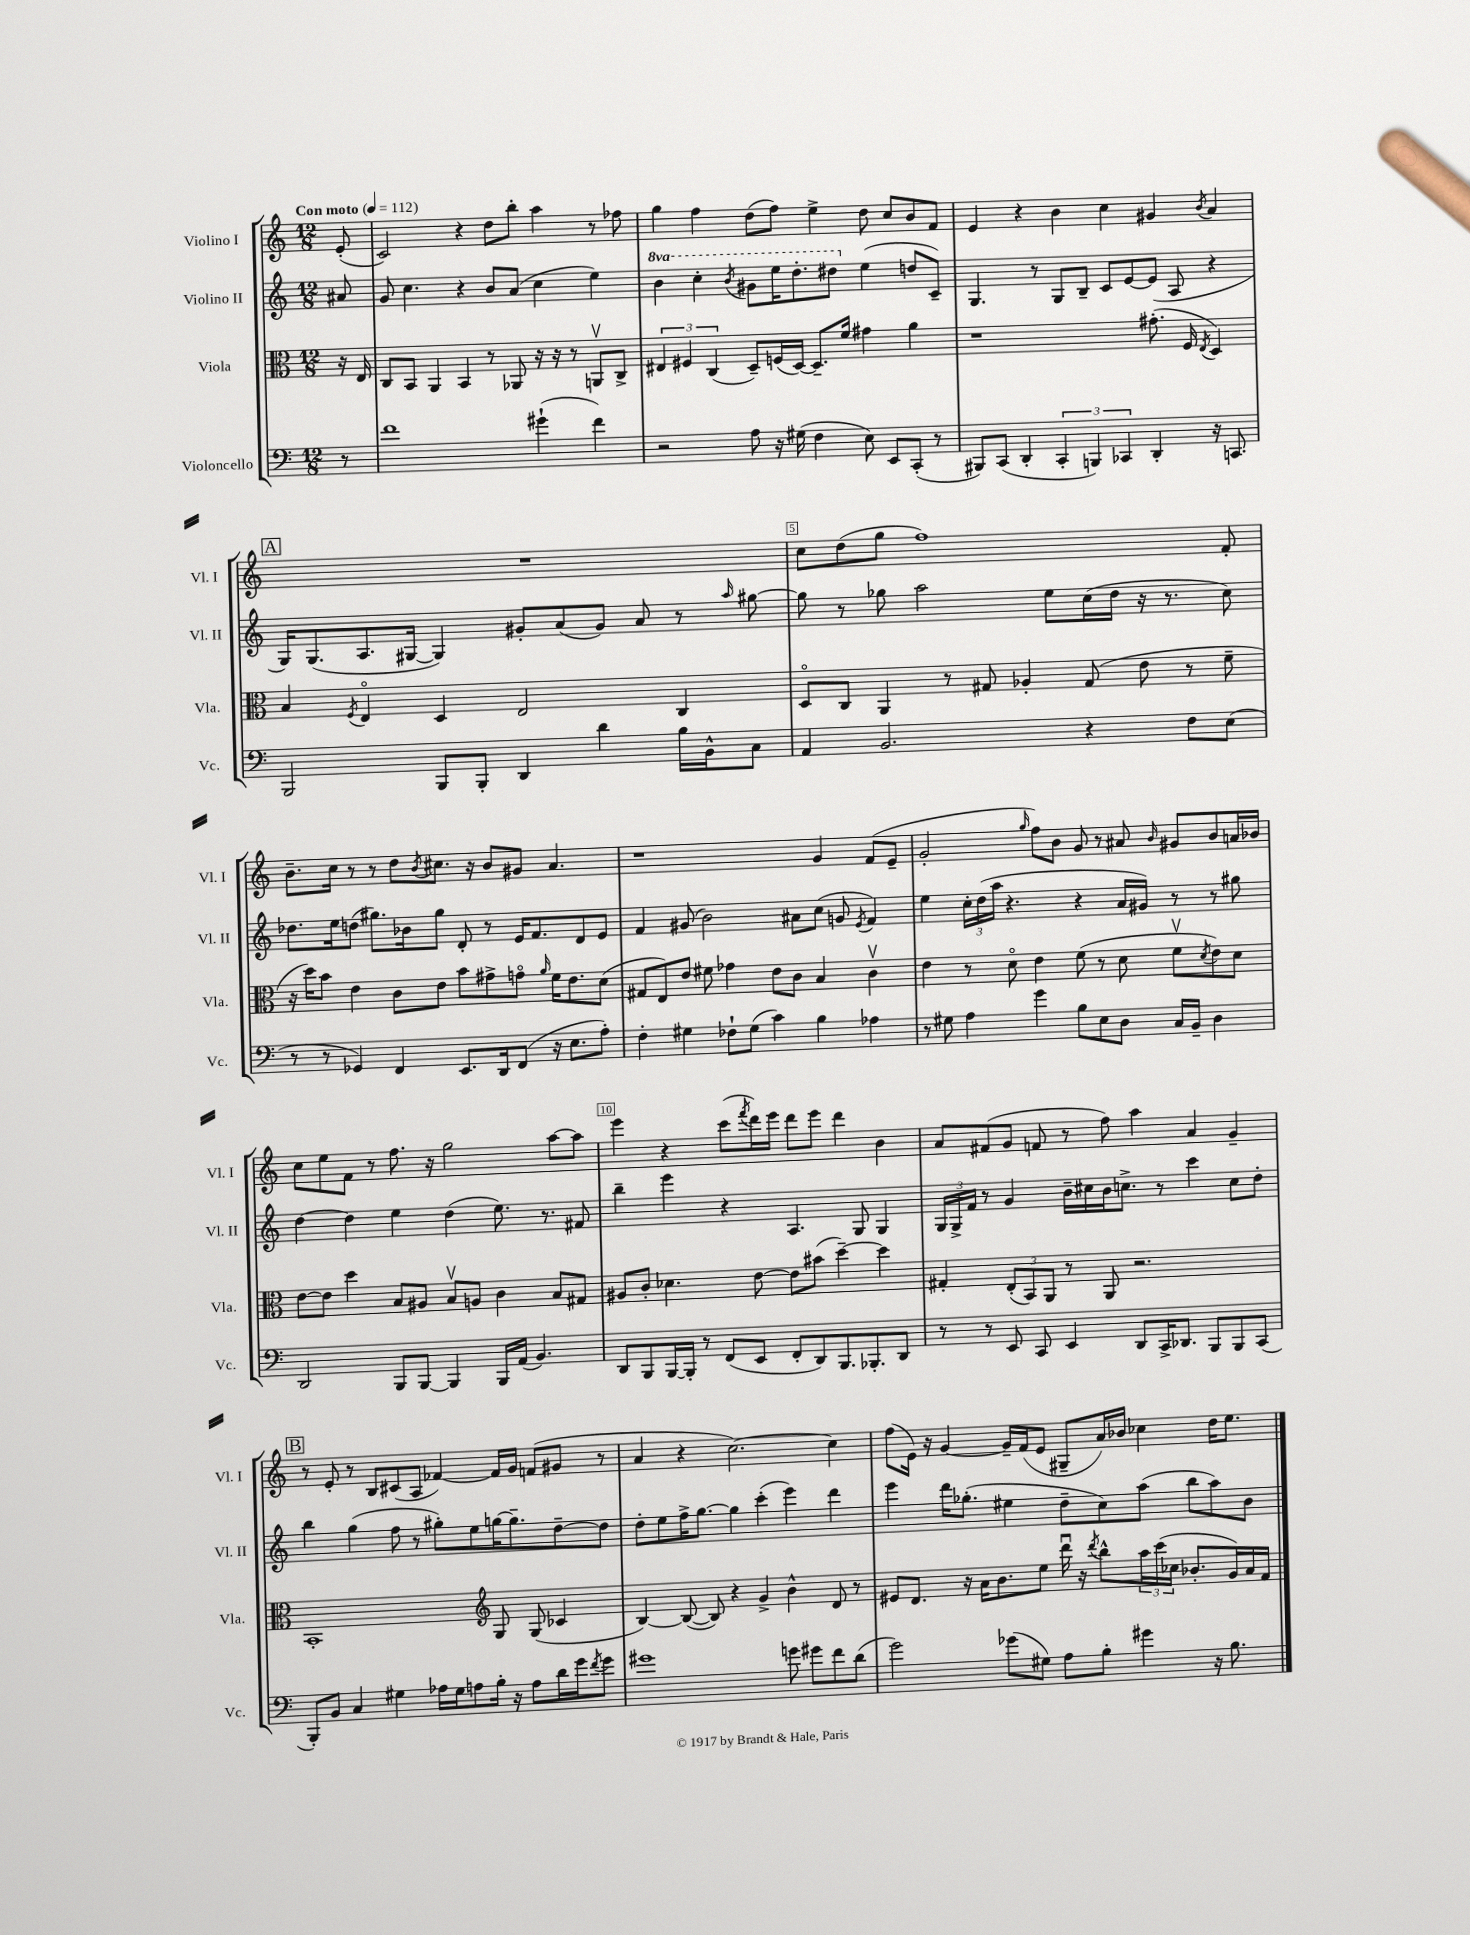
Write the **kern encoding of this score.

**kern	**kern	**kern	**kern
*staff4	*staff3	*staff2	*staff1
*clefF4	*clefC3	*clefG2	*clefG2
*k[]	*k[]	*k[]	*k[]
*M12/8	*M12/8	*M12/8	*M12/8
*MM112	*MM112	*MM112	*MM112
8r	16r	8a#	(8e'
.	16E	.	.
=	=	=	=
1f	8C	8g	2c)
.	8BB	4.cc	.
.	4AA	.	.
.	4BB	4r	4r
.	8r	8b	8dd
.	8AA-	(8a	8bb'
(4g#`	16r	4cc	4aa
.	16r	.	.
.	8r	.	.
4f)	8AAv	4ee)	8r
.	8C^	.	8ff-
=	=	=	=
2r	6E#	4bb	4gg
.	6F#	.	.
.	.	4ccc'	4ff
.	(6C	.	.
.	.	8qbb	.
8A	8D~)	8gg#	(8dd
16r	(16F	16eee	8ff)
(16G#	[16D)	8.ddd'	.
4F	8.D~]	.	4ee^
.	.	8ddd#	.
.	16f	.	.
8E)	4g#	(4ee	8dd
8EE	.	.	8cc
(8CC'	4a	8dd	8b
8r	.	8c~)	8f
=	=	=	=
8BBB#)	1r	4.G	4e
(8CC	.	.	.
4DD'	.	.	4r
.	.	8r	.
6CC'	.	8G	4b
.	.	8B~	.
6BBB)	.	.	.
.	.	8c	4cc
6CC-	.	.	.
.	.	[8e	.
4DD'	(8.g#'	(8e]	4g#
.	.	8A	.
.	16F	.	.
.	8qE	.	8qb
16r	4D)	4r	4a
8.CC	.	.	.
=	=	=	=
2BBB	4B	16G)	1.r
.	.	(8.G	.
.	8qF	.	.
.	4Eo	8.A	.
.	.	[16G#	.
8BBB	4D	4G#])	.
8BBB'	.	.	.
4DD	2E	8g#'	.
.	.	(8a	.
4d	.	8g#)	.
.	.	8a	.
16B	4C	8r	.
16BB^^	.	.	.
.	.	16qqaa	.
8C	.	[8gg#	.
=	=	=	=
4AA	8Do	8gg#]	8cc
.	8C	8r	(8dd
2.BB	4AA	8gg-	8gg
.	.	2aa	1ff)
.	8r	.	.
.	8G#	.	.
.	4A-'	.	.
.	.	8ee	.
4r	(8G#	(16cc	.
.	.	16dd	.
.	8e	16r	.
.	.	8.r	.
8F	8r	.	.
(8E	8f~	8cc)	8f'
=	=	=	=
8r	16r	8.dd-	8.b~
.	16dd)	.	.
8r	8b	.	.
.	.	16ee	16cc
4GG-)	4e	(8dd	8r
.	.	8.gg#)	8r
4FF	8c	.	8dd
.	.	16b-	.
.	.	.	8qb
.	8e	8gg#	8.cc#
8.EE	8b	8d'	.
.	.	.	16r
.	8g#^	8r	8b
16DD	.	.	.
(8FF	8go	16e	8g#
.	.	8.f	.
.	16qqa	.	.
16r	16f	.	4.a
8.E	8.e	.	.
.	.	8d	.
8A')	(8d	8e	.
=	=	=	=
4F'	8G#	4f	1r
.	8E)	.	.
4G#	8e	(8g#	.
.	8f#	2b)	.
8F-`	4g-	.	.
(8G#	.	.	.
4c)	8e	.	.
.	8c	8a#	.
4B	4B	(8cc	4g
.	.	8g	.
.	.	8qe	.
4A-	4cv	4f)	(8f
.	.	.	8e~
=	=	=	=
8r	4e	4ee	2g'
8G#	.	.	.
4A	8r	24cc'	.
.	.	(24dd	.
.	.	24aa	.
.	8do	4.r	.
.	.	.	16qqgg
4g	4e	.	8ff)
.	.	.	8b
8B	(8f	4r	8g
8E	8r	.	8r
8D	8d	16a	8a#
.	.	16g#)	.
.	.	.	16qqb
16C	8fv	8r	8g#
16BB~	.	.	.
.	8qd	.	.
4D	8e)	8r	8b
.	8d	8gg#	16a
.	.	.	16b-
=	=	=	=
2DD	[8e	[4dd	8cc
.	8e]	.	8ee
.	4dd	4dd]	8f
.	.	.	8r
8BBB	8B	4ee	8.ff
[8BBB	8A#	.	.
.	.	.	16r
4BBB]	8Bv	(4dd	2gg
.	8A	.	.
16BBB	4c	8.ee)	.
(16AA	.	.	.
4.BB)	.	.	.
.	.	8.r	.
.	8B	.	[8aa
.	8G#	8f#	8aa]
=	=	=	=
8DD	8A#	4bb~	4eee
8BBB	8c'	.	.
[16BBB	4.d-	4eee	4r
16BBB']	.	.	.
8r	.	.	.
(8FF	.	4r	(8ccc
.	.	.	8qfff
8EE	[8e	.	16ddd)
.	.	.	16eee
8FF'	8e]	4.A	8ddd
8DD)	(8b#	.	8eee
8.BBB	[4dd~)	.	4ddd
.	.	8G	.
8.BBB-'	.	.	.
.	4dd]	4G	4b
8DD	.	.	.
=	=	=	=
8r	4G#'	24G	8a
.	.	24G^	.
.	.	24f	.
8r	.	8r	(8f#
8EE	(12E'	4g	8g
.	12BB)	.	.
8CC	.	.	8f
.	12AA	.	.
4EE	8r	16b~	8r
.	.	16cc#	.
.	8AA	16b	8ff)
.	.	8.cc^	.
8DD	2.r	.	4aa
16CC^	.	8r	.
8.DD-	.	.	.
.	.	4ccc	4a
8BBB	.	.	.
8BBB	.	8cc	4g~
(8CC	.	8dd'	.
=	=	=	=
8BBB')	1BB'	4bb	8r
8BB	.	.	8e'
4C	.	(4gg	8r
.	.	.	8B
4G#	.	8ff	(8c#
.	.	8r	8A
16A-	.	8gg#')	[4f-)
16G#	.	.	.
8A	.	8ee	.
*	*clefG2	*	*
16B'	8G	[16gg	16f-]
16r	.	8.gg~]	16g
8A	(8G	.	(8f
16d	4c-	[8dd~	8g#
16g	.	.	.
8qf	.	.	.
8g	.	8dd]	8r
=	=	=	=
1g#	[4B)	8dd'	4a
.	.	8ee	.
.	(8B_	16ff^	4r
.	.	[8.gg	.
.	8B])	.	.
.	4r	4gg]	[2.cc)
.	4g^	(4ccc'	.
8g	4b^^	4eee)	.
8g#	.	.	.
8f	8d	4ddd	4cc]
(8d	8r	.	.
=	=	=	=
2g)	8e#	4eee	(8ff
.	8.d	.	16e)
.	.	.	16r
.	.	16ddd	[4g
.	16r	(8.gg-'	.
.	16a	.	.
.	8.b	.	.
(8g-	.	4ee#	16g~]
.	.	.	(16f
8G#)	8ee	.	8e
8A	16dddu	8dd~	8G#~
.	16r	.	.
.	8qddd	.	.
8B'	8bb^^	8cc)	16a)
.	.	.	16b-
4g#	24aa	(8aa	4cc-
.	(24ccc	.	.
.	24cc-	.	.
.	8.b-'	8bb	.
16r	.	8aa)	16dd
8.B	16g)	.	8.ee
.	16a	8b	.
.	16f	.	.
==	==	==	==
*-	*-	*-	*-
